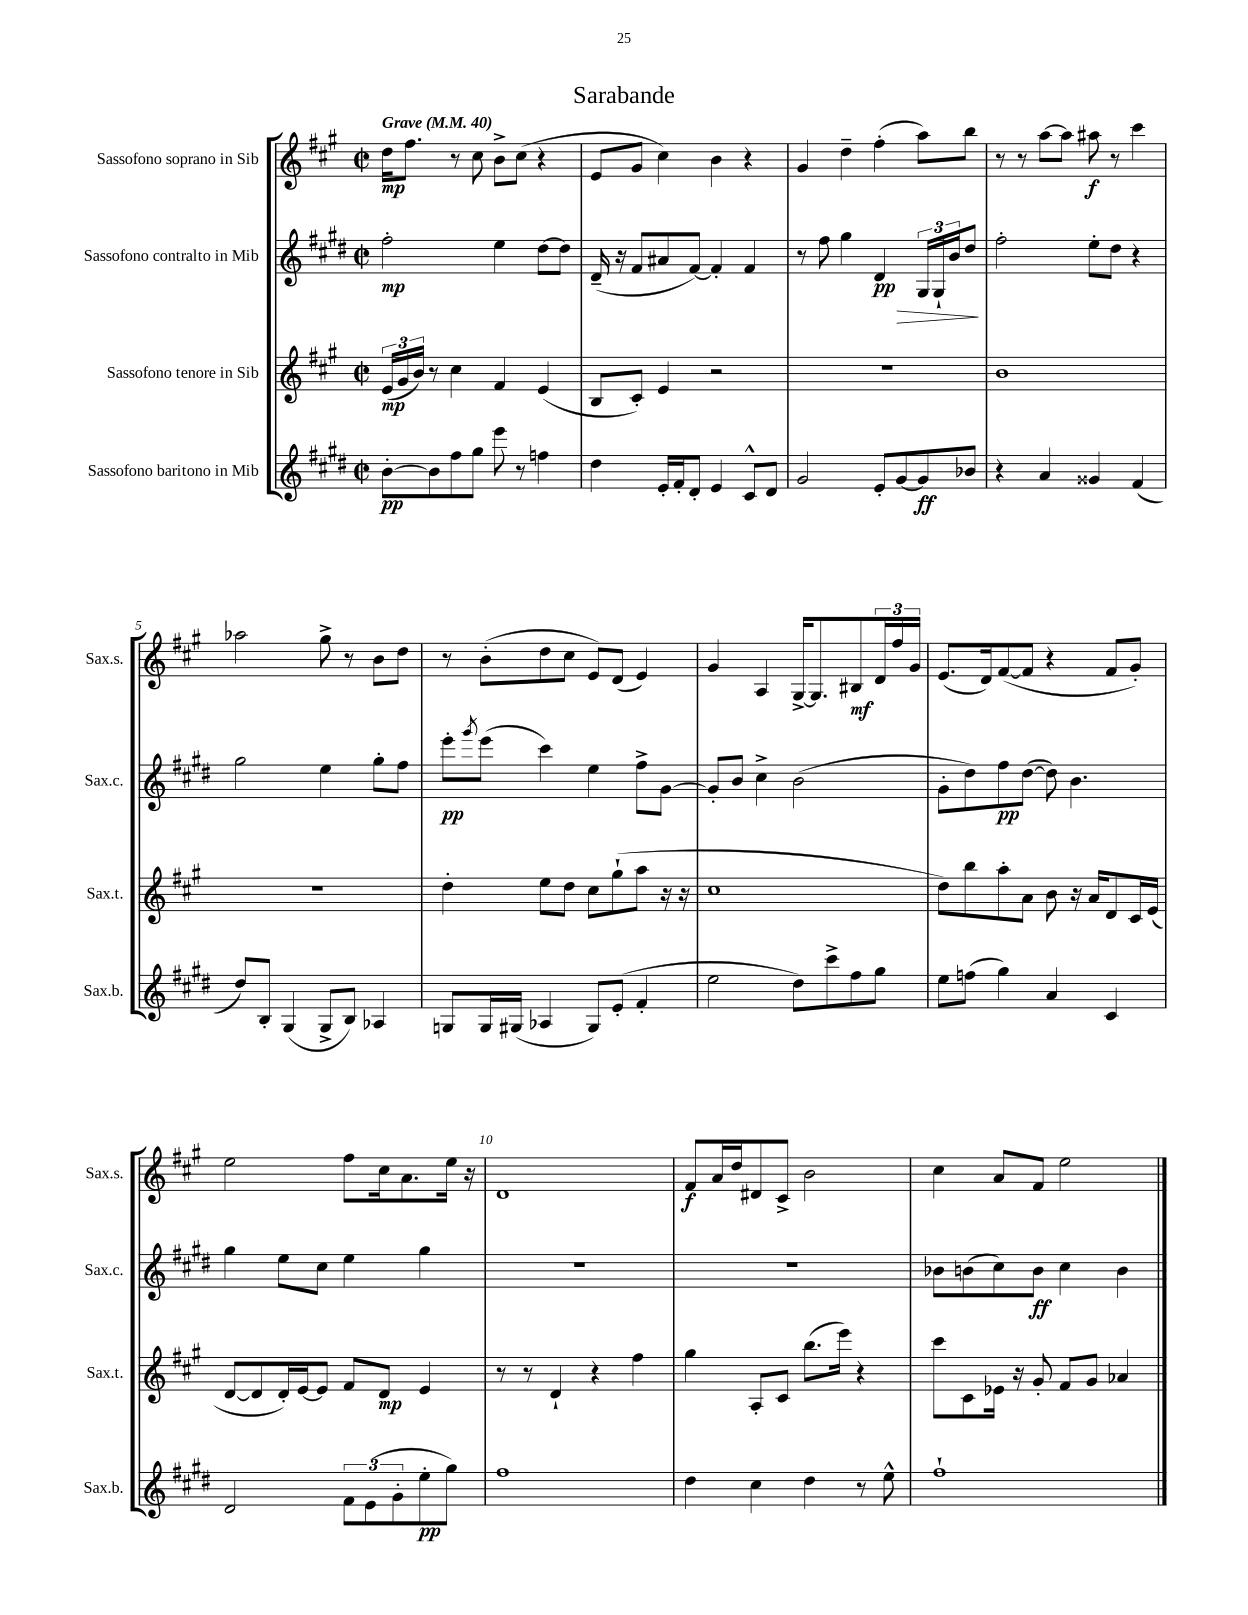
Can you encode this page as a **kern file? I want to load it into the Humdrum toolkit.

**kern	**dynam	**kern	**dynam	**kern	**dynam	**kern	**dynam
*part4	*part4	*part3	*part3	*part2	*part2	*part1	*part1
*staff4	*staff4	*staff3	*staff3	*staff2	*staff2	*staff1	*staff1
*I"Sassofono baritono in Mib	*	*I"Sassofono tenore in Sib	*	*I"Sassofono contralto in Mib	*	*I"Sassofono soprano in Sib	*
*I'Sax.b.	*	*I'Sax.t.	*	*I'Sax.c.	*	*I'Sax.s.	*
*clefG2	*	*clefG2	*	*clefG2	*	*clefG2	*
*k[f#c#g#d#]	*	*k[f#c#g#]	*	*k[f#c#g#d#]	*	*k[f#c#g#]	*
*M2/2	*	*M2/2	*	*M2/2	*	*M2/2	*
*met(c|)	*	*met(c|)	*	*met(c|)	*	*met(c|)	*
*MM40	*	*MM40	*	*MM40	*	*MM40	*
=1	=1	=1	=1	=1	=1	=1	=1
!	!	!	!	!	!	!LO:TX:a:B:t=Grave	!
[8b'\L	pp	(24e/LL	mp	2ff#'\	mp	16dd\KL	mp
.	.	24g#/	.	.	.	.	.
.	.	.	.	.	.	8.ff#\J	.
.	.	24b/JJ)	.	.	.	.	.
8b\]	.	8r	.	.	.	.	.
8ff#\	.	4cc#\	.	.	.	8r	.
8gg#\J	.	.	.	.	.	8cc#\	.
8eee\	.	4f#/	.	4ee\	.	8b^\L	.
8r	.	.	.	.	.	(8cc#\J	.
4ffn\	.	(4e/	.	[8dd#\L	.	4r	.
.	.	.	.	8dd#\J]	.	.	.
=2	=2	=2	=2	=2	=2	=2	=2
4dd#\	.	8B/L	.	(16d#~/	.	8e/L	.
.	.	.	.	16r	.	.	.
.	.	8c#'/J)	.	8f#/L	.	8g#/J	.
16e'/LL	.	4e/	.	8a#X/	.	4cc#\)	.
16f#'/J	.	.	.	.	.	.	.
8d#'/J	.	.	.	[8f#/J)	.	.	.
4e/	.	2r	.	4f#'/]	.	4b\	.
8c#^^/L	.	.	.	4f#/	.	4r	.
8d#/J	.	.	.	.	.	.	.
=3	=3	=3	=3	=3	=3	=3	=3
2g#/	.	1r	.	8r	.	4g#/	.
.	.	.	.	8ff#\	.	.	.
.	.	.	.	4gg#\	.	4dd~\	.
!	!	!	!	!	!LO:HP:b	!	!
8e'/L	.	.	.	4d#/	> pp	(4ff#'\	.
[8g#/	.	.	.	.	.	.	.
8g#/]	ff	.	.	24G#/LL	.	8aa\L)	.
.	.	.	.	24G#`/	.	.	.
.	.	.	.	24b/J	.	.	.
8b-X/J	.	.	.	8dd#/J	.	8bb\J	.
.	.	.	.	.	]	.	.
=4	=4	=4	=4	=4	=4	=4	=4
4r	.	1b	.	2ff#'\	.	8r	.
.	.	.	.	.	.	8r	.
4a/	.	.	.	.	.	[8aa\L	.
.	.	.	.	.	.	8aa\J]	.
4g##X/	.	.	.	8ee'\L	.	8aa#X\	f
.	.	.	.	8dd#\J	.	8r	.
(4f#/	.	.	.	4r	.	4ccc#\	.
!!LO:LB:g=z
=5	=5	=5	=5	=5	=5	=5	=5
8dd#/L)	.	1r	.	2gg#\	.	2aa-X\	.
8B'/J	.	.	.	.	.	.	.
(4G#/	.	.	.	.	.	.	.
8G#^/L	.	.	.	4ee\	.	8gg#^\	.
8B/J)	.	.	.	.	.	8r	.
4A-X/	.	.	.	8gg#'\L	.	8b\L	.
.	.	.	.	8ff#\J	.	8dd\J	.
=6	=6	=6	=6	=6	=6	=6	=6
8Gn/L	.	4dd'\	.	8eee'\L	pp	8r	.
.	.	.	.	8qggg#/	.	.	.
16G/L	.	.	.	(8eee\J	.	(8b'\L	.
(16G#X/JJ	.	.	.	.	.	.	.
4A-X/	.	8ee\L	.	4ccc#\)	.	8dd\	.
.	.	8dd\J	.	.	.	8cc#\J	.
8G#/L)	.	8cc#\L	.	4ee\	.	8e/L)	.
(8e'/J	.	(8gg#`\	.	.	.	(8d/J	.
4f#'/	.	8aa\J	.	8ff#^\L	.	4e/)	.
.	.	16r	.	[8g#\J	.	.	.
.	.	16r	.	.	.	.	.
=7	=7	=7	=7	=7	=7	=7	=7
2ee\	.	1cc#	.	8g#'/L]	.	4g#/	.
.	.	.	.	8b/J	.	.	.
.	.	.	.	4cc#^\	.	4A/	.
8dd#\L)	.	.	.	(2b\	.	[16G#^/KL	.
.	.	.	.	.	.	8.G#/]	.
8ccc#^\	.	.	.	.	.	.	.
8ff#\	.	.	.	.	.	8B#X/	mf
8gg#\J	.	.	.	.	.	24d/L	.
.	.	.	.	.	.	24ff#/	.
.	.	.	.	.	.	24g#/JJ	.
=8	=8	=8	=8	=8	=8	=8	=8
8ee\L	.	8dd\L)	.	8g#'\L	.	(8.e/L	.
(8ffn\J	.	8bb\	.	8dd#\)	.	.	.
.	.	.	.	.	.	16d/k)	.
4gg#\)	.	8aa'\	.	8ff#\	pp	([8f#/	.
.	.	8a\J	.	([8dd#\J	.	8f#/J]	.
4a/	.	8b\	.	8dd#\])	.	4r	.
.	.	16r	.	4.b\	.	.	.
.	.	16a/KL	.	.	.	.	.
4c#/	.	8d/	.	.	.	8f#/L	.
.	.	16c#/L	.	.	.	8g#'/J)	.
.	.	(16e/JJ	.	.	.	.	.
!!LO:LB:g=z
=9	=9	=9	=9	=9	=9	=9	=9
2d#/	.	[8d/L	.	4gg#\	.	2ee\	.
.	.	8d/]	.	.	.	.	.
.	.	16d'/L)	.	8ee\L	.	.	.
.	.	[16e/J	.	.	.	.	.
.	.	8e/J]	.	8cc#\J	.	.	.
12f#\L	.	8f#/L	.	4ee\	.	8ff#\L	.
(12e\	.	.	.	.	.	.	.
.	.	8d/J	mp	.	.	16cc#\k	.
12g#'\	.	.	.	.	.	.	.
.	.	.	.	.	.	8.a\	.
8ee'\	pp	4e/	.	4gg#\	.	.	.
8gg#\J)	.	.	.	.	.	16ee\Jk	.
.	.	.	.	.	.	16r	.
=10	=10	=10	=10	=10	=10	=10	=10
1ff#	.	8r	.	1r	.	1d	.
.	.	8r	.	.	.	.	.
.	.	4d`/	.	.	.	.	.
.	.	4r	.	.	.	.	.
.	.	4ff#\	.	.	.	.	.
=11	=11	=11	=11	=11	=11	=11	=11
4dd#\	.	4gg#\	.	1r	.	8f#/L	f
.	.	.	.	.	.	16a/L	.
.	.	.	.	.	.	16dd/J	.
4cc#\	.	8A'/L	.	.	.	8d#X/	.
.	.	8c#/J	.	.	.	8c#^/J	.
4dd#\	.	(8.bb\L	.	.	.	2b\	.
.	.	16eee\Jk)	.	.	.	.	.
8r	.	4r	.	.	.	.	.
8ee^^\	.	.	.	.	.	.	.
=12	=12	=12	=12	=12	=12	=12	=12
1ff#`	.	8ccc#\L	.	8b-X\L	.	4cc#\	.
.	.	8c#\	.	(8bn\	.	.	.
.	.	16e-X\Jk	.	8cc#\)	.	8a/L	.
.	.	16r	.	.	.	.	.
.	.	8g#'/	.	8b\J	ff	8f#/J	.
.	.	8f#/L	.	4cc#\	.	2ee\	.
.	.	8g#/J	.	.	.	.	.
.	.	4a-X/	.	4b\	.	.	.
==	==	==	==	==	==	==	==
*-	*-	*-	*-	*-	*-	*-	*-
